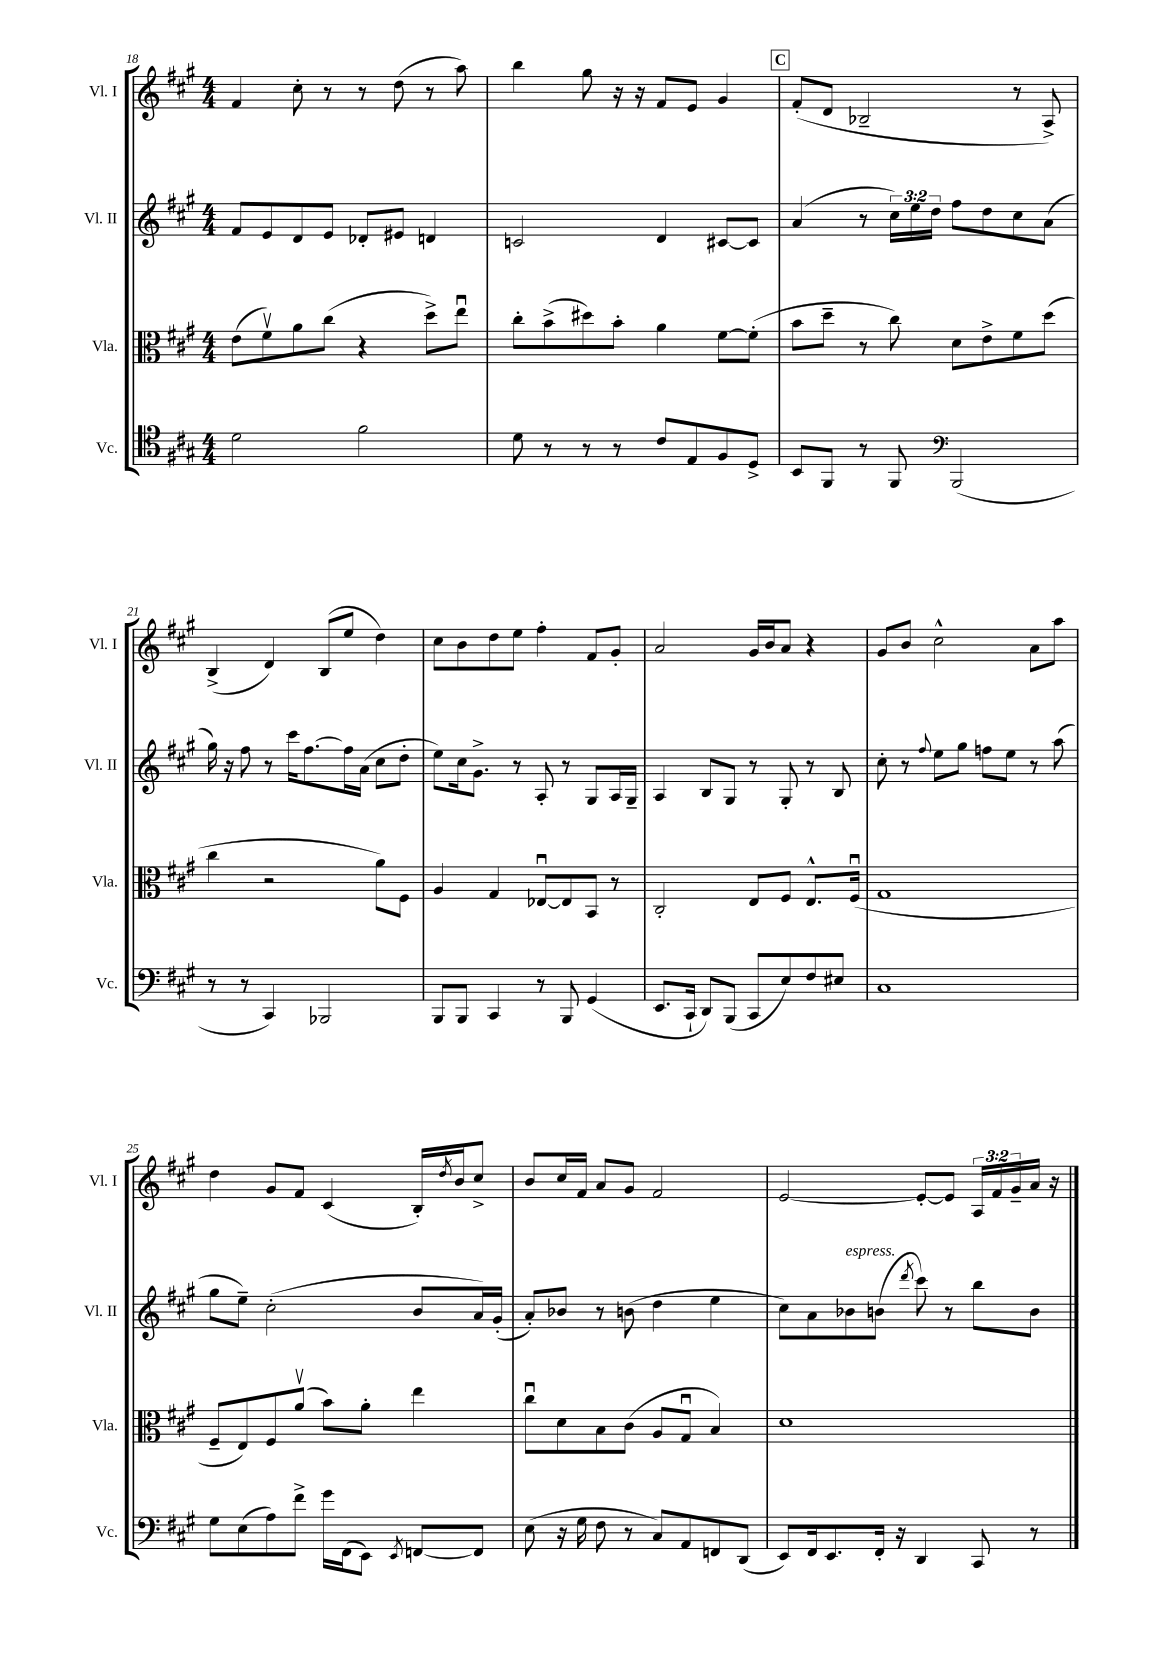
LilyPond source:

<<
\new StaffGroup <<
\new Staff = "s0" \with { instrumentName = "Vl. I" shortInstrumentName = "Vl. I" } {
    \clef treble \key a \major \numericTimeSignature \time 4/4 \override Staff.TupletNumber.text = #tuplet-number::calc-fraction-text
    fis'4 cis''8-. r8 r8 d''8( r8 a''8) |
    b''4 gis''8 r16 r16 fis'8 e'8 gis'4 |
    \mark \markup { \box "C" } fis'8-.( d'8 bes2-- r8 a8->) |
    b4->( d'4) b8( e''8 d''4) |
    cis''8 b'8 d''8 e''8 fis''4-. fis'8 gis'8-. |
    a'2 gis'16 b'16 a'8 r4 |
    gis'8 b'8 cis''2-^ a'8 a''8 |
    d''4 gis'8 fis'8 cis'4( b16-.) \acciaccatura { d''8 } b'16 cis''8-> |
    b'8 cis''16 fis'16 a'8 gis'8 fis'2 |
    e'2~ e'8~-. e'8 \tuplet 3/2 { a16 fis'16 gis'16-- } a'16 r16 \bar "|." |
}
\new Staff = "s1" \with { instrumentName = "Vl. II" shortInstrumentName = "Vl. II" } {
    \clef treble \key a \major \numericTimeSignature \time 4/4 \override Staff.TupletNumber.text = #tuplet-number::calc-fraction-text
    fis'8 e'8 d'8 e'8 des'8-. eis'8 d'4 |
    c'2 d'4 cis'8~ cis'8 |
    \mark \markup { \box "C" } a'4( r8 \tuplet 3/2 { cis''16) e''16 d''16 } fis''8 d''8 cis''8 a'8( |
    gis''16) r16 fis''8 r8 cis'''16 fis''8.~ fis''16 a'16( cis''8 d''8-. |
    e''8) cis''16 gis'8.-> r8 a8-. r8 gis8 a16 gis16-- |
    a4 b8 gis8 r8 gis8-. r8 b8 |
    cis''8-. r8 \appoggiatura { fis''8 } e''8 gis''8 f''8 e''8 r8 a''8( |
    gis''8 e''8--) cis''2-.( b'8 a'16) gis'16-.( |
    a'8-.) bes'8 r8 b'8( d''4 e''4 |
    cis''8) a'8 bes'8^\markup { \italic "espress." } b'8( \acciaccatura { d'''8 } cis'''8) r8 b''8 b'8 \bar "|." |
}
\new Staff = "s2" \with { instrumentName = "Vla." shortInstrumentName = "Vla." } {
    \clef alto \key a \major \numericTimeSignature \time 4/4
    e'8( fis'8\upbow) a'8 cis''8( r4 d''8->) e''8\downbow |
    cis''8-. b'8->( dis''8) b'8-. a'4 fis'8~ fis'8-.( |
    \mark \markup { \box "C" } b'8 d''8-- r8 cis''8) d'8 e'8-> fis'8 d''8( |
    cis''4 r2 a'8) fis8 |
    a4 gis4 ees8~\downbow ees8 b,8 r8 |
    cis2-. e8 fis8 e8.-^ fis16\downbow( |
    gis1 |
    fis8-- e8) fis8 a'8\upbow( b'8) a'8-. e''4 |
    cis''8\downbow d'8 b8 cis'8( a8 gis8\downbow b4) |
    d'1 \bar "|." |
}
\new Staff = "s3" \with { instrumentName = "Vc." shortInstrumentName = "Vc." } {
    \clef tenor \key a \major \numericTimeSignature \time 4/4
    d'2 fis'2 |
    d'8 r8 r8 r8 cis'8 e8 fis8 d8-> |
    \mark \markup { \box "C" } b,8 fis,8 r8 fis,8 \clef bass b,,2( |
    r8 r8 cis,4) bes,,2 |
    b,,8 b,,8 cis,4 r8 b,,8 gis,4( |
    e,8. cis,16-! d,8) b,,8( cis,8 e8) fis8 eis8 |
    cis1 |
    gis8 e8( a8) fis'8-> gis'16 fis,16( e,8) \acciaccatura { e,8 } f,8~ f,8 |
    e8( r16 gis16 fis8 r8 cis8) a,8 f,8 d,8( |
    e,8) fis,16 e,8. fis,16-. r16 d,4 cis,8 r8 \bar "|." |
}
>>
>>
\layout { \context { \Score currentBarNumber = #18 } }
